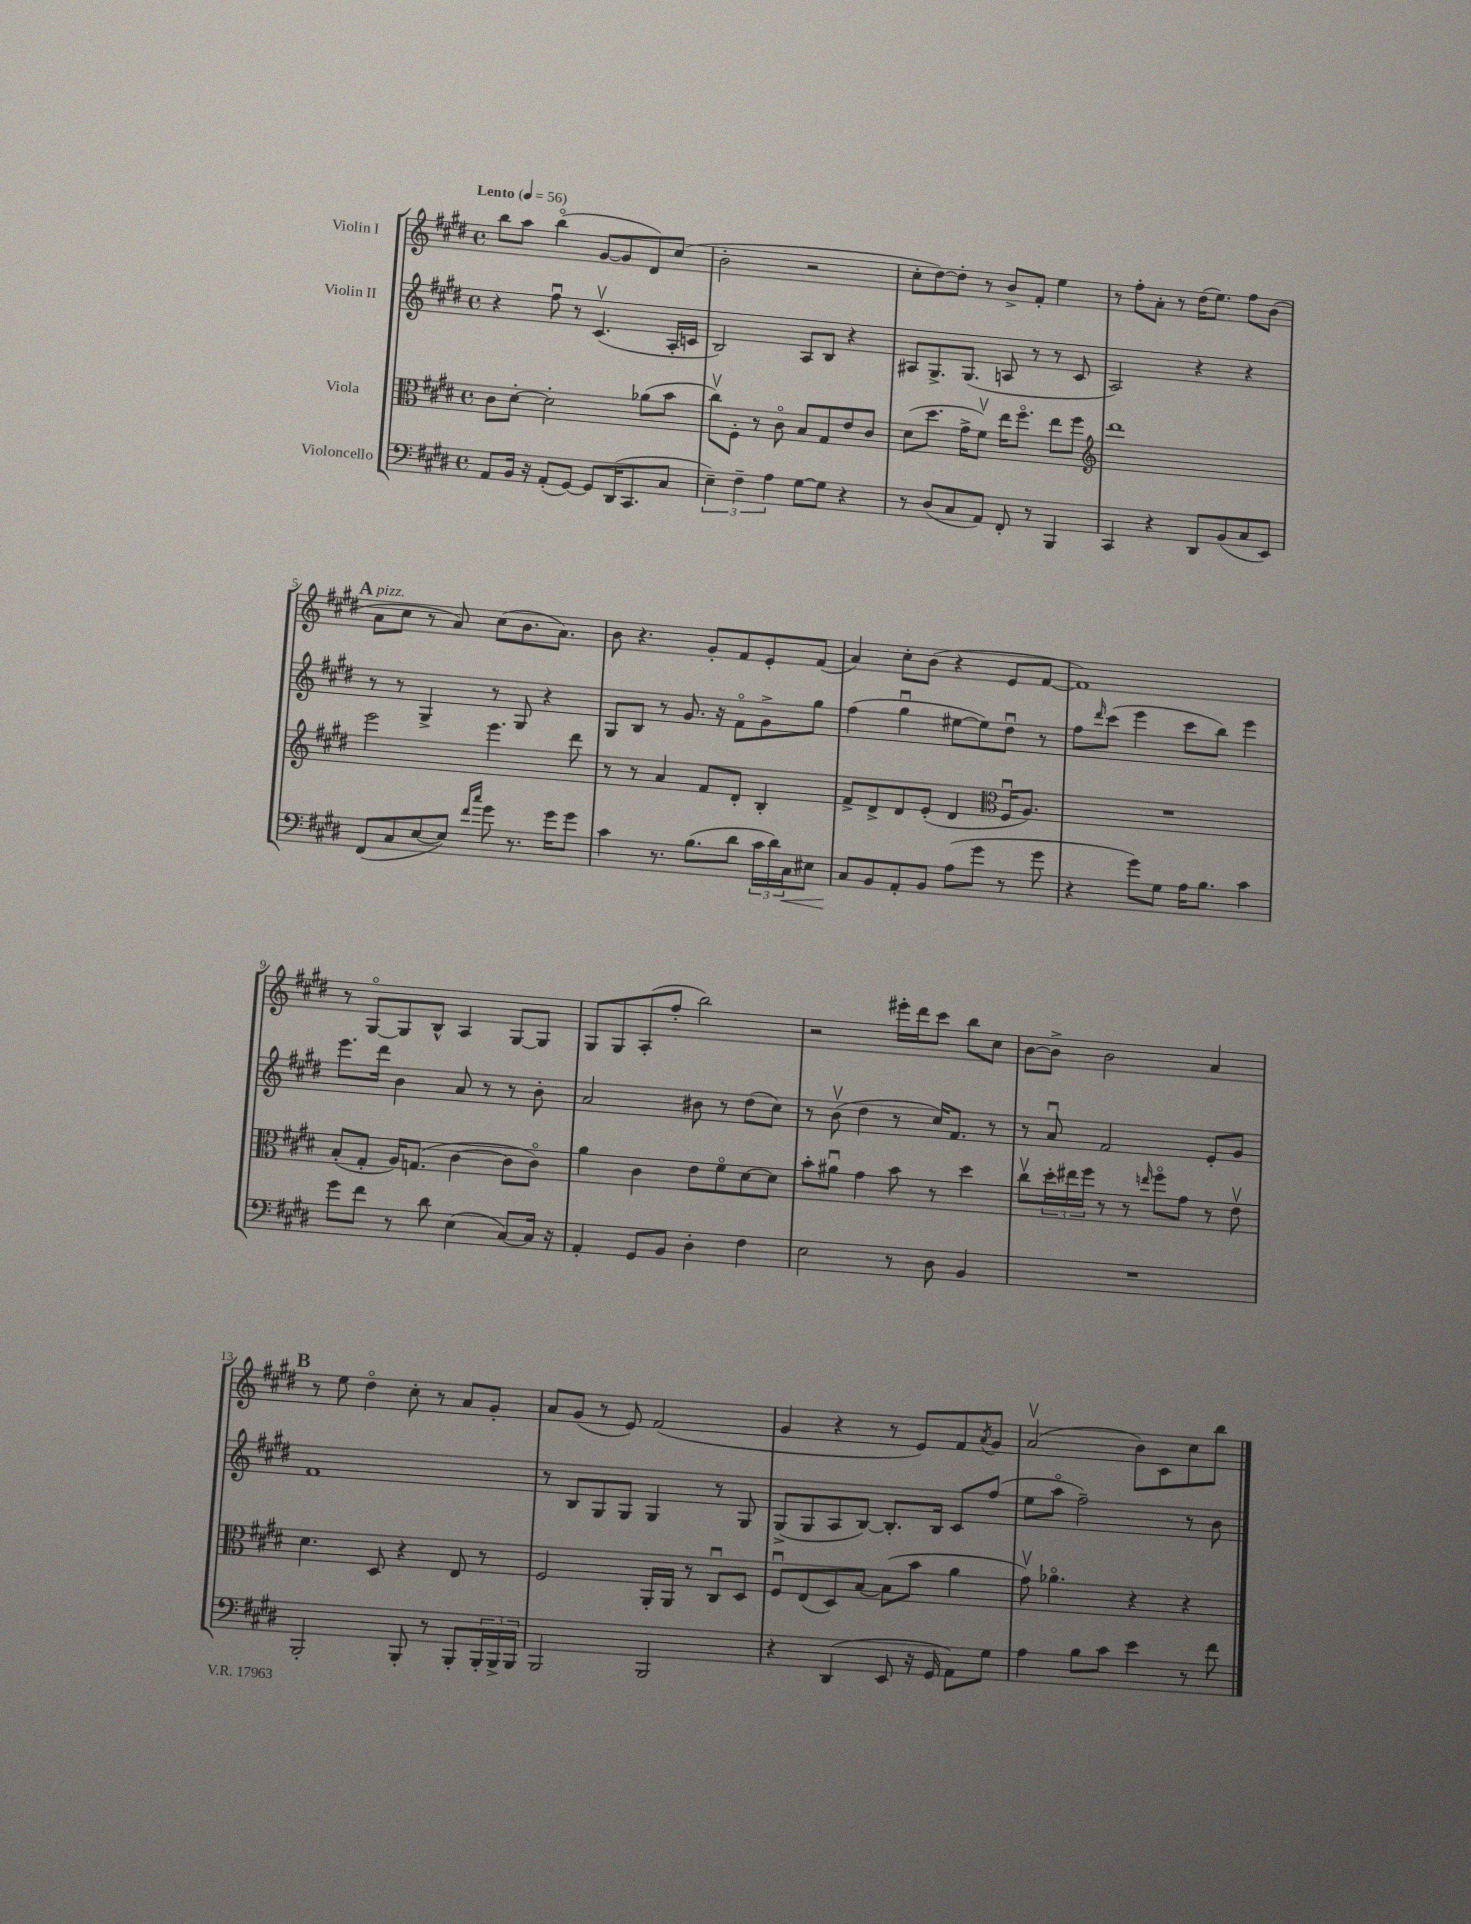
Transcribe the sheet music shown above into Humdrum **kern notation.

**kern	**kern	**kern	**kern
*staff4	*staff3	*staff2	*staff1
*clefF4	*clefC3	*clefG2	*clefG2
*k[f#c#g#d#]	*k[f#c#g#d#]	*k[f#c#g#d#]	*k[f#c#g#d#]
*M4/4	*M4/4	*M4/4	*M4/4
*met(c)	*met(c)	*met(c)	*met(c)
*MM56	*MM56	*MM56	*MM56
8AA	8c#	4r	8bb
16BB	[8d#'	.	8aa
16r	.	.	.
(8AA'	2d#']	8ff#u	(4bbo
[8GG#)	.	8r	.
8GG#]	.	(4.c#v	[8g#
(16DD#	.	.	8g#]
8.CC#	.	.	.
.	(8a-	.	8d#)
8C#	8b	16A'	(8cc#
.	.	16c	.
=	=	=	=
6E~)	8cc#v)	2B)	2b'
.	8F#'	.	.
6F#~	.	.	.
.	8r	.	.
6A	.	.	.
.	8c#o	.	.
[8G#	8B	8A	2r
8G#]	8G#	8B	.
4r	8e	4r	.
.	8c#	.	.
=	=	=	=
8r	(8d#	8A#	8cc#'
(8D#	8.dd#	8.G#^	[8dd#)
8C#	.	.	8dd#']
.	16g#^	(8.G#	.
8AA)	8f#v)	.	8r
8FF#'	16ee	8A	8b^
.	8.ff#o	.	.
8r	.	8r	8f#'
4BBB	8ee	8r	4ee
.	8ff#	8c#	.
=	=	=	=
*	*clefG2	*	*
4CC#	1ddd#	2A)	8r
.	.	.	8ff#'
4r	.	.	8a'
.	.	.	8r
8DD#	.	4r	(16dd#
.	.	.	8.ee)
(8BB	.	.	.
8C#	.	4r	8ff#
8EE)	.	.	(8b
=	=	=	=
(8FF#	2eee	8r	8a
8C#	.	8r	8cc#
[8E	.	4G#^	8r
8E])	.	.	8a)
16qqf#	.	.	.
16qqcc#	.	.	.
8g#	4.eee	8r	(8cc#
8.r	.	8G#	8.b
.	.	4r	.
16g#	.	.	8.a)
8g#	8ddd#	.	.
=	=	=	=
4c#	8r	8G#	8b
.	8r	8B	4.r
8.r	4a	8r	.
.	.	8.g#	.
(8.B	.	.	.
.	8f#	.	8g#'
.	.	16r	.
8d#	8d#'	8f#o	8f#
24c#	4B'	8g#^	8e'
24d#)	.	.	.
24C#	.	.	.
8E#	.	8gg#	(8f#
=	=	=	=
8C#	8f#^	(4ff#	4a)
8BB	8d#^	.	.
8AA'	8d#	4gg#u	8cc#'
8BB	(8e'	.	(8b
(8A	4d#	[8ee#	4r
8g#	.	8ee#])	.
*	*clefC3	*	*
8r	16F#u	8dd#u	8e
.	8.A)	.	.
8g#	.	8r	[8f#
=	=	=	=
4r	1r	8ff#	1f#])
.	.	16qqddd#	.
.	.	(8ccc#	.
8g#)	.	4eee	.
8G#	.	.	.
16A	.	8ccc#	.
8.B	.	.	.
.	.	8bb)	.
4c#	.	4eee	.
=	=	=	=
8g#	(8B'	8.eee	8r
8f#	8G#'	.	[8G#o
.	.	16ddd#	.
8r	16A)	4b	8G#]
.	(8.G	.	.
8d#	.	.	8B^^
(4E	[4c#	8a	4A
.	.	8r	.
[8C#)	8c#]	8r	[8G#
16C#]	8c#o)	8b'	8G#]
16r	.	.	.
=	=	=	=
4AA'	4a	2a	8G#
.	.	.	8G#
8GG#	4c#	.	(8A'
8BB	.	.	8ff#'
4D#'	8e	8b#	2bb)
.	8f#o	8r	.
4F#	[8d#	(8dd#	.
.	8d#]	8cc#)	.
=	=	=	=
2E	8b'	8r	2r
.	8a#u	(8bv	.
.	4g#	4dd#	.
8r	8b	8r	16eee#'
.	.	.	16ddd#
8D#	8r	16cc#)	8ccc#
.	.	8.f#	.
4BB	4dd#	.	8bb
.	.	8r	8cc#
=	=	=	=
1r	8cc#v	8r	[8b
.	24dd#'	8au	8b^]
.	24ee#	.	.
.	24ff#	.	.
.	8r	2f#	2b
.	8r	.	.
.	16qqee	.	.
.	8ff#o	.	.
.	8g#	.	.
.	8r	8e'	4a
.	8ev	8g#	.
=	=	=	=
2BBB'	4.d#	1f#	8r
.	.	.	8ee
.	.	.	4dd#o
.	8D#	.	.
8BBB'	4r	.	8cc#'
8r	.	.	8r
8BBB'	8E	.	8a
24BBB'	8r	.	8g#'
24BBB^	.	.	.
24BBB	.	.	.
=	=	=	=
2BBB	2F#	8r	8a
.	.	8B	(8g#
.	.	8G#	8r
.	.	8G#	8e)
2BBB	16AA'	4G#	(2f#
.	16AA	.	.
.	8r	.	.
.	8C#u	8r	.
.	8D#	8G#	.
=	=	=	=
4r	8F#u	(8G#^	4g#
.	(8E	8G#	.
(4DD#	8D#)	8A	4r
.	[8B	[8B)	.
8EE	(8B]	8.B']	8r
16r	8b	.	8e)
16GG#	.	16B	.
8AA)	4a	8c#	8f#
.	.	.	8qa
8G#	.	(8ff#	8g#
=	=	=	=
4A	8g#v)	8ee	(2av
.	4.a-o	8aao	.
8B	.	2ff#~)	.
8c#	.	.	.
4e	4r	.	8b)
.	.	.	8c#
8r	4r	8r	8cc#
8f#	.	8b	8bb
==	==	==	==
*-	*-	*-	*-
